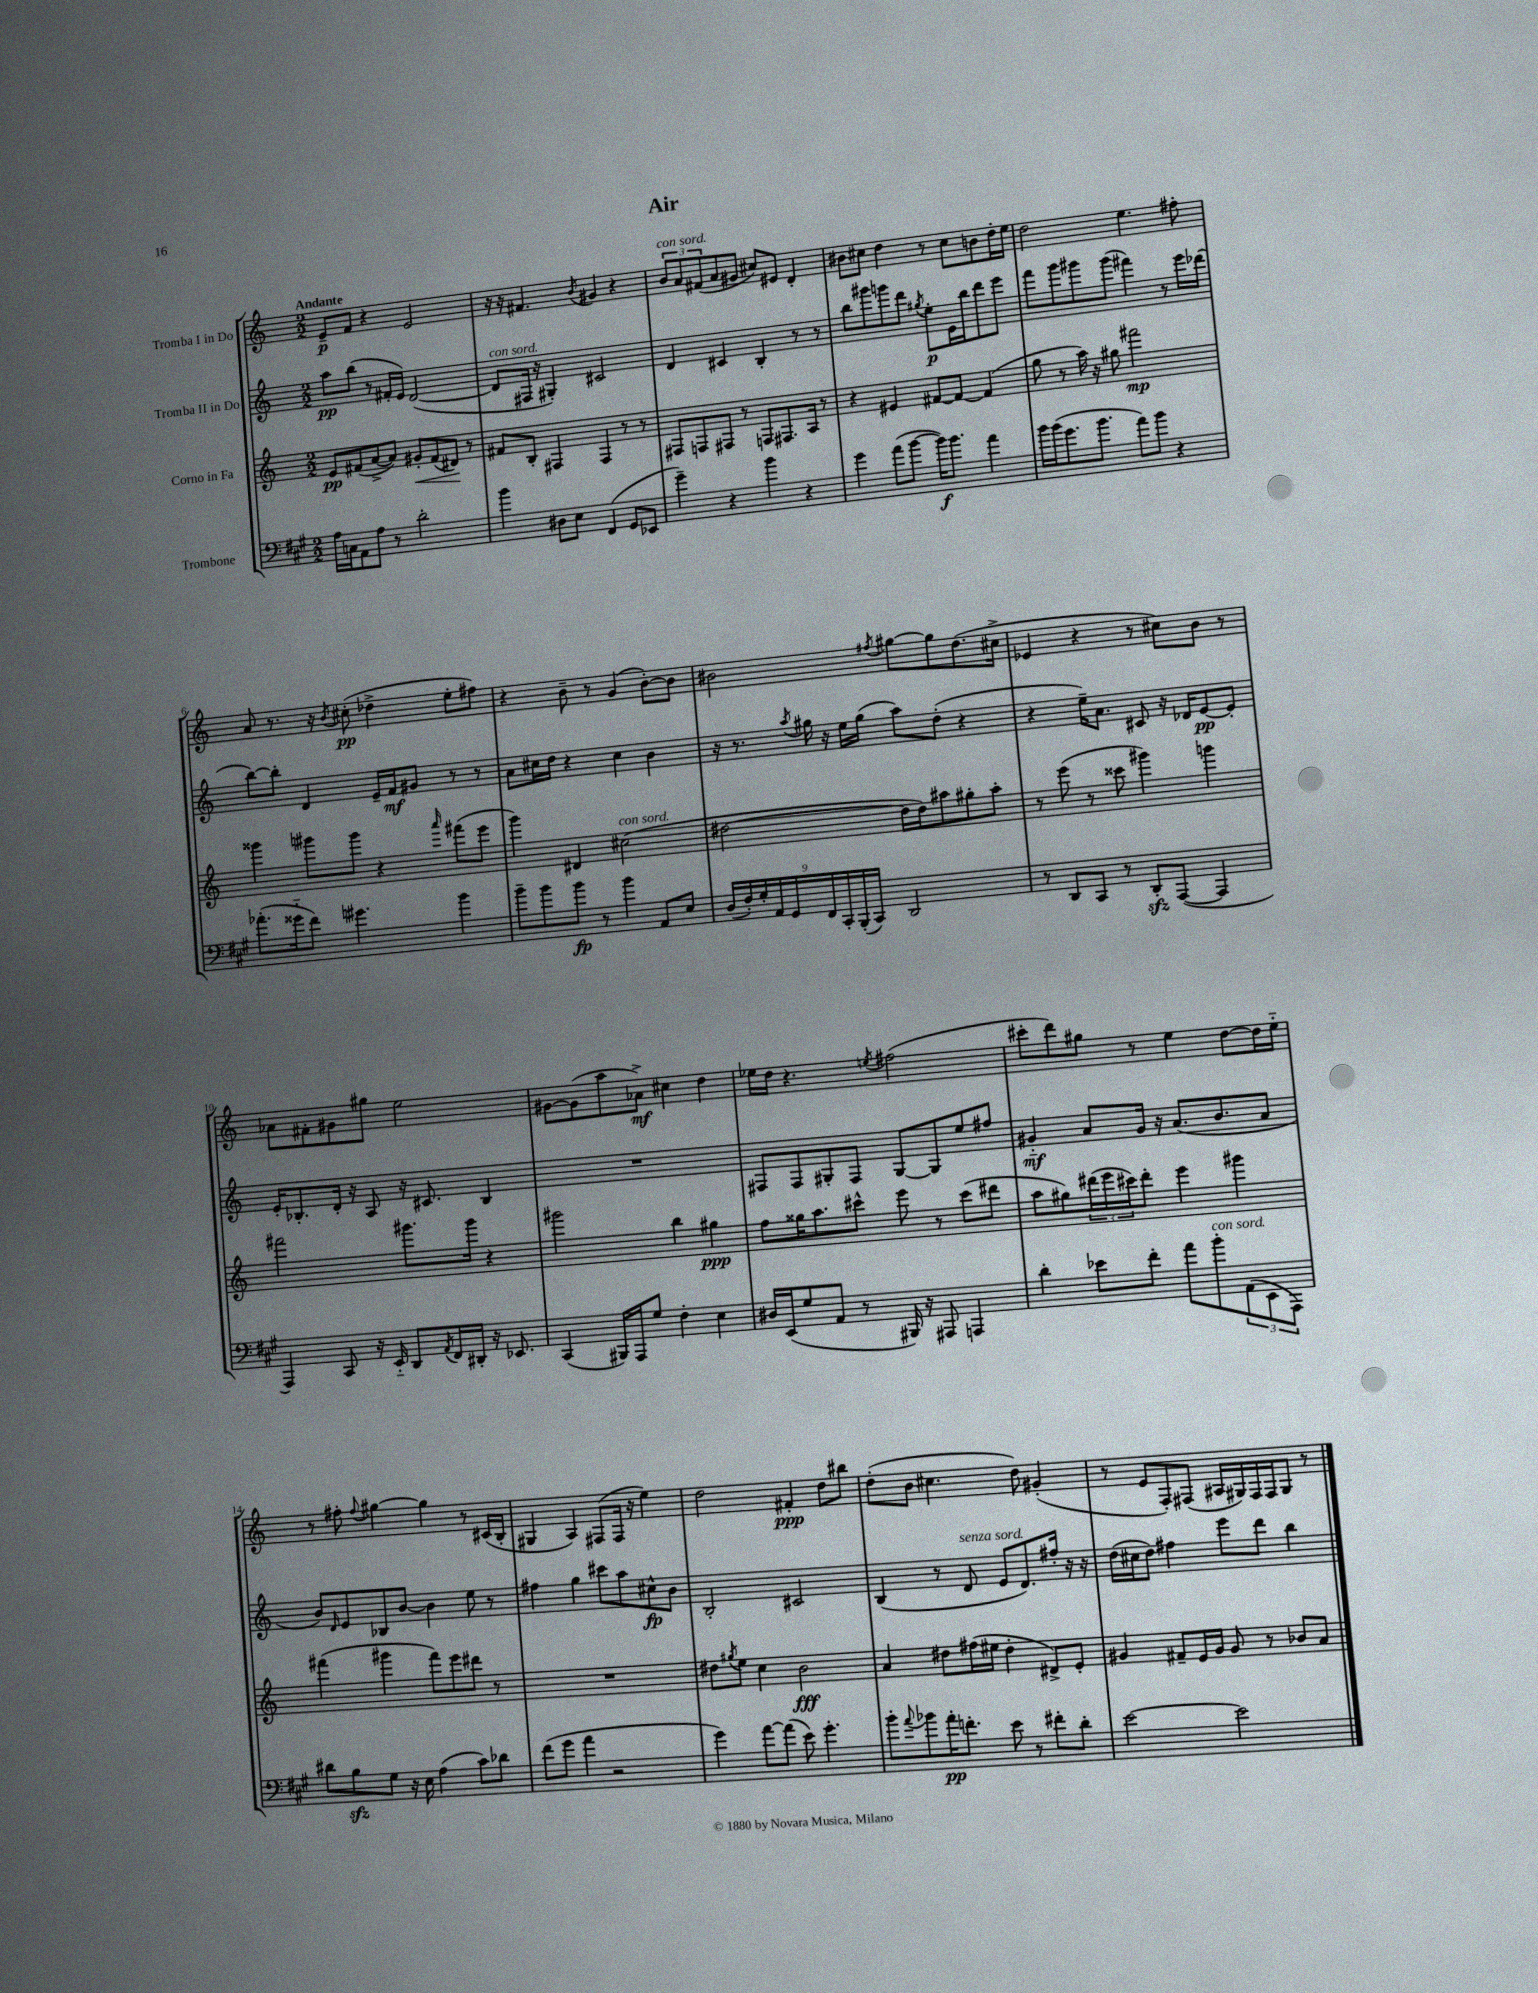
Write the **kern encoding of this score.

**kern	**dynam	**kern	**dynam	**kern	**dynam	**kern	**dynam
*part4	*part4	*part3	*part3	*part2	*part2	*part1	*part1
*staff4	*staff4	*staff3	*staff3	*staff2	*staff2	*staff1	*staff1
*I"Trombone	*	*I"Corno in Fa	*	*I"Tromba II in Do	*	*I"Tromba I in Do	*
*clefF4	*	*clefG2	*	*clefG2	*	*clefG2	*
*k[f#c#g#]	*	*k[]	*	*k[]	*	*k[]	*
*M2/2	*	*M2/2	*	*M2/2	*	*M2/2	*
=1	=1	=1	=1	=1	=1	=1	=1
!	!	!	!	!	!	!LO:TX:a:B:t=Andante	!
16A\LL	.	8e/L	pp	8aa\L	pp	8e~/L	p
16Cn\J	.	.	.	.	.	.	.
8AA\	.	(8f#X/	.	(8bb\J	.	8f/J	.
8A\J	.	[8a^/	.	8r	.	4r	.
8r	.	8a/J])	.	16f#X'/LL	.	.	.
.	.	.	.	16e/JJ)	.	.	.
!	!	!	!LO:HP:b	!	!	!	!
2d'\	.	8g#X'/L	<	([2d/	.	2e/	.
.	.	(8f#/	.	.	.	.	.
.	.	8d#X/J)	.	.	.	.	.
.	.	8r	[	.	.	.	.
=2	=2	=2	=2	=2	=2	=2	=2
!	!	!	!	!LO:TX:a:i:t=con sord.	!	!	!
4b\	.	8f#X/L	.	8d/L]	.	16r	.
.	.	.	.	.	.	16r	.
.	.	8B'/J	.	16F#X/Jk	.	4.f#X/	.
.	.	.	.	16r	.	.	.
8D#X\L	.	4F#X/	.	4G#X'/)	.	.	.
8E\J	.	.	.	.	.	.	.
.	.	.	.	.	.	8qb/	.
(4FF#/	.	4F#/	.	2c#X/	.	4g#X/	.
8GG#/L	.	8r	.	.	.	4r	.
8EE-X/J	.	8r	.	.	.	.	.
=3	=3	=3	=3	=3	=3	=3	=3
!	!	!	!	!	!	!LO:TX:a:i:t=con sord.	!
4g#~\)	.	8F#X/L	.	4d/	.	12b/L	.
.	.	.	.	.	.	12a/	.
.	.	8Fn/	.	.	.	.	.
.	.	.	.	.	.	(12f#X/	.
4r	.	8F#X/J	.	4c#X/	.	8a/	.
.	.	8r	.	.	.	8g#X/J	.
4b\	.	8Fn/L	.	4B'/	.	8cc#X/L)	.
.	.	8.F#X/	.	.	.	8e#X/J	.
4r	.	.	.	8r	.	4d'/	.
.	.	16A/Jk	.	.	.	.	.
.	.	8r	.	8r	.	.	.
=4	=4	=4	=4	=4	=4	=4	=4
4g#\	.	4r	.	8bb\L	.	8b#X\L	.
.	.	.	.	8ggg#X\	.	8cc#X\J	.
(8a\L	.	4e#X/	.	8gggn\	.	4dd\	.
[8b\J	.	.	.	8ddd\J	.	.	.
.	.	.	.	8qgg#X/	.	.	.
16b\KL])	f	[8f#X/L	.	8ee'\L	p	8r	.
8.b\J	.	.	.	.	.	.	.
.	.	8f#/J_	.	16e\L	.	8cc#\L	.
.	.	.	.	16bb\J	.	.	.
4a\	.	(4f#/]	.	8ddd\	.	8bn\	.
.	.	.	.	8eee\J	.	16dd'\L	.
.	.	.	.	.	.	16ee\JJ	.
=5	=5	=5	=5	=5	=5	=5	=5
16b\LL	.	8gg\	.	8fff\L	.	2dd\	.
(16b\J	.	.	.	.	.	.	.
8.g#\	.	8r	.	8ggg\	.	.	.
.	.	16aa\)	.	8ggg#X\	.	.	.
8.b\J	.	16r	.	.	.	.	.
.	.	8gg#X\	.	(8ggg#\J	.	.	.
8a\L)	.	2fff#X\	mp	4fff#X\)	.	4.ee\	.
8b\J	.	.	.	.	.	.	.
4r	.	.	.	8r	.	.	.
.	.	.	.	16eee\LL	.	8ff#X'\	.
.	.	.	.	(16ddd-X\JJ	.	.	.
!!LO:LB:g=z
=6	=6	=6	=6	=6	=6	=6	=6
(8.a-X'\L	.	4ggg##X\	.	[8bb\L)	.	8a/	.
.	.	.	.	8bb'\J]	.	8.r	.
16g##X\k	.	.	.	.	.	.	.
8f#\J)	.	8ggg#X\L	.	4d/	.	.	.
.	.	.	.	.	.	16r	.
.	.	.	.	.	.	8qb/	.
4.g#X\	.	8ggg#\J	.	.	.	(8cc#X'\	pp
.	.	4r	.	16e~/LL	.	4dd-X^\	.
.	.	.	.	16f/J	mf	.	.
.	.	.	.	8g#X/J	.	.	.
.	.	16qqaaa/	.	.	.	.	.
4b\	.	(8fff#X\L	.	8r	.	8ee'\L	.
.	.	8eee\J	.	8r	.	8ff#X\J)	.
=7	=7	=7	=7	=7	=7	=7	=7
8b~\L	.	4ggg\)	.	8a\L	.	4r	.
8b\	.	.	.	16cc#X\L	.	.	.
.	.	.	.	16dd\JJ	.	.	.
8b\J	fp	4d#X/	.	4r	.	8b~\	.
8r	.	.	.	.	.	8r	.
!	!	!LO:TX:a:i:t=con sord.	!	!	!	!	!
4b\	.	(2cc#X\	.	4cc#\	.	(4g/	.
8AA/L	.	.	.	4b\	.	[8b'\L)	.
8E/J	.	.	.	.	.	8b\J]	.
=8	=8	=8	=8	=8	=8	=8	=8
(18D/LL	.	[2dd#X\	.	16r	.	2b#X\	.
18F#'/)	.	.	.	.	.	.	.
.	.	.	.	8.r	.	.	.
18G#'/	.	.	.	.	.	.	.
18AA/	.	.	.	.	.	.	.
18GG#/	.	.	.	.	.	.	.
.	.	.	.	8qaa/	.	.	.
.	.	.	.	16gg#X\	.	.	.
18FF#/	.	.	.	.	.	.	.
.	.	.	.	16r	.	.	.
18CC#'/	.	.	.	.	.	.	.
.	.	.	.	16ee\LL	.	.	.
(18BBB'/	.	.	.	.	.	.	.
.	.	.	.	(16gg#\JJ	.	.	.
18CC#/JJ)	.	.	.	.	.	.	.
.	.	.	.	.	.	8qff#X/	.
2DD/	.	16dd#\LL]	.	8aa\L)	.	[8gg#X\L	.
.	.	16dd#\J)	.	.	.	.	.
.	.	8aa#X\	.	(8dd'\J	.	8gg#\]	.
.	.	8gg#X'\	.	4r	.	(8.dd\	.
.	.	8aa#'\J	.	.	.	.	.
.	.	.	.	.	.	16cc#X^\Jk	.
=9	=9	=9	=9	=9	=9	=9	=9
8r	.	8r	.	4r	.	4e-X/	.
8DD/L	.	(8eee\	.	.	.	.	.
8CC#/J	.	8r	.	16ee~\KL)	.	4r	.
.	.	.	.	8.a\J	.	.	.
8r	.	8ccc##X\	.	.	.	.	.
8DDzz'/L	.	4ggg#X\)	.	8c#X/	.	8r	.
([8AAA/J	.	.	.	16r	.	8cc#X\L)	.
.	.	.	.	16d-X/KL	.	.	.
4AAA/]	.	4gggn\	.	[8e/	pp	8b\J	.
.	.	.	.	8e'/J]	.	8r	.
!!LO:LB:g=z
=10	=10	=10	=10	=10	=10	=10	=10
4AAA/)	.	2fff#X\	.	16e'/KL	.	8a-X\L	.
.	.	.	.	8.B-X'/	.	.	.
.	.	.	.	.	.	8f#X'\	.
8CC#/	.	.	.	16d'/Jk	.	8g#X\	.
.	.	.	.	16r	.	.	.
16r	.	.	.	8A/	.	8gg#X\J	.
16EE/	.	.	.	.	.	.	.
8DD/L	.	8.ggg#X\L	.	16r	.	2ee\	.
.	.	.	.	8.c#X/	.	.	.
8qAA/	.	.	.	.	.	.	.
16FF#/L	.	.	.	.	.	.	.
16DD#X'/JJ	.	16ggg#\Jk	.	.	.	.	.
16r	.	4r	.	4B-/	.	.	.
8.EE-X/	.	.	.	.	.	.	.
=11	=11	=11	=11	=11	=11	=11	=11
(4CC#/	.	2ggg#X\	.	1r	.	[8g#X\L	.
.	.	.	.	.	.	(8g#\]	.
16BBB#X/LL)	.	.	.	.	.	8aa\	.
16AAA/J	.	.	.	.	.	.	.
8G#/J	.	.	.	.	.	8a-X^\J)	mf
4F#'\	.	4bb\	.	.	.	4cc#X\	.
4E\	.	4gg#X\	ppp	.	.	4dd\	.
=12	=12	=12	=12	=12	=12	=12	=12
16D#X/LL	.	8ff\L	.	8F#X/L	.	16ee-X\LL	.
(16EE/J	.	.	.	.	.	16dd\JJ	.
8G#/	.	16gg##X\K	.	8F#/	.	4.r	.
.	.	8.aa\	.	.	.	.	.
8AA/J	.	.	.	8G#X'/	.	.	.
8r	.	8ccc#X^^\J	.	8F#/J	.	.	.
.	.	.	.	.	.	8qeen/	.
16BBB#X/)	.	8eee\	.	[8G#/L	.	(2ff#X\	.
16r	.	.	.	.	.	.	.
8AAA#X/	.	8r	.	8G#/]	.	.	.
4AAAn/	.	(8ccc#\L	.	8ee/	.	.	.
.	.	8ddd#X\J	.	8ff#X/J	.	.	.
=13	=13	=13	=13	=13	=13	=13	=13
4d'\	.	8aa\L	.	4g#X/	mf	8ccc#X'\L	.
.	.	8gg#X\)	.	.	.	8ddd\)	.
8e-X\L	.	(24ddd#X\L	.	8a/L	.	8gg#X\J	.
.	.	24eee\	.	.	.	.	.
.	.	24ccc#X\J)	.	.	.	.	.
8f#'\J	.	8ddd#'\J	.	16g#/Jk	.	8r	.
.	.	.	.	16r	.	.	.
8a\L	.	4eee\	.	(8.a/L	.	4ee\	.
!LO:TX:a:i:t=con sord.	!	!	!	!	!	!	!
8b'\	.	.	.	.	.	.	.
.	.	.	.	8.b/	.	.	.
(12AA\	.	4ggg#X\	.	.	.	[8dd\L	.
12EE\	.	.	.	.	.	.	.
.	.	.	.	8a/J	.	16dd\L]	.
12AAA\J)	.	.	.	.	.	.	.
.	.	.	.	.	.	16ee\JJ	.
!!LO:LB:g=z
=14	=14	=14	=14	=14	=14	=14	=14
8d#X\L	.	(4fff#X\	.	8b/L)	.	8r	.
.	.	.	.	16qqd/	.	.	.
8Bzz\	.	.	.	8e/	.	8ff#X'\	.
.	.	.	.	.	.	8qqff#/	.
8G#\J	.	4ggg#X\	.	8B-X/	.	[4gg#X\	.
16r	.	.	.	[8b/J	.	.	.
16E\	.	.	.	.	.	.	.
(4A\	.	8fff#\L)	.	4b\]	.	4gg#\]	.
.	.	8eee\	.	.	.	.	.
8c#\L)	.	8ddd#X\J	.	8ee\	.	8r	.
8d-X\J	.	8r	.	8r	.	(16c#X/LL	.
.	.	.	.	.	.	16B'/JJ	.
=15	=15	=15	=15	=15	=15	=15	=15
(8f#\L	.	1r	.	4ff#X\	.	4G#X/	.
8g#\J	.	.	.	.	.	.	.
4a\	.	.	.	4gg\	.	4A/)	.
2r	.	.	.	8ccc#X\L	.	(8F#X/L	.
.	.	.	.	8aa\	.	16F#/Jk	.
.	.	.	.	.	.	16r	.
.	.	.	.	8cc#X^^\	fp	4ee\)	.
.	.	.	.	8b\J	.	.	.
=16	=16	=16	=16	=16	=16	=16	=16
4g#\)	.	8dd#X\L	.	2B'/	.	2dd\	.
.	.	8qgg#X/	.	.	.	.	.
.	.	8ee\J	.	.	.	.	.
[8a\L	.	4cc\	.	.	.	.	.
(8a\J]	.	.	.	.	.	.	.
8e\)	.	2b\	fff	2c#X/	.	4f#X'/	ppp
4.g#'\	.	.	.	.	.	.	.
.	.	.	.	.	.	8dd\L	.
.	.	.	.	.	.	8bb#X\J	.
=17	=17	=17	=17	=17	=17	=17	=17
8b'\L	.	4a/	.	(4B/	.	(8dd'\L	.
8qqa/	.	.	.	.	.	.	.
8b-X\	.	.	.	.	.	8b\J	.
16a'\K	pp	8dd#X\L	.	8r	.	4.cc#X\	.
8.fn'\J	.	.	.	.	.	.	.
!	!	!	!	!LO:TX:a:i:t=senza sord.	!	!	!
.	.	(16ff#X\L	.	8d/	.	.	.
.	.	16ee#X\JJ	.	.	.	.	.
8e\	.	4dd#'\	.	8e/L	.	.	.
8r	.	.	.	8.d/)	.	8dd\)	.
8f#X'\L	.	8d#X^/L)	.	.	.	(4g#X'/	.
.	.	.	.	16ff#X'/Jk	.	.	.
8d'\J	.	8e'/J	.	16r	.	.	.
.	.	.	.	16r	.	.	.
=18	=18	=18	=18	=18	=18	=18	=18
[2e\	.	4g#X/	.	(16dd\LL	.	8r	.
.	.	.	.	16cc#X\J	.	.	.
.	.	.	.	8dd\J)	.	8e/L	.
.	.	8f#X~/L	.	4ff#X\	.	8F'/)	.
.	.	16e/L	.	.	.	(8F#X/J	.
.	.	16g#/JJ	.	.	.	.	.
2e\]	.	8g#/	.	8eee\L	.	16A#X/LL	.
.	.	.	.	.	.	16G#X/)	.
.	.	8r	.	8ddd\J	.	16F#/	.
.	.	.	.	.	.	16F#/J	.
.	.	8b-X/L	.	4bb\	.	8G#/J	.
.	.	8a/J	.	.	.	8r	.
==	==	==	==	==	==	==	==
*-	*-	*-	*-	*-	*-	*-	*-
